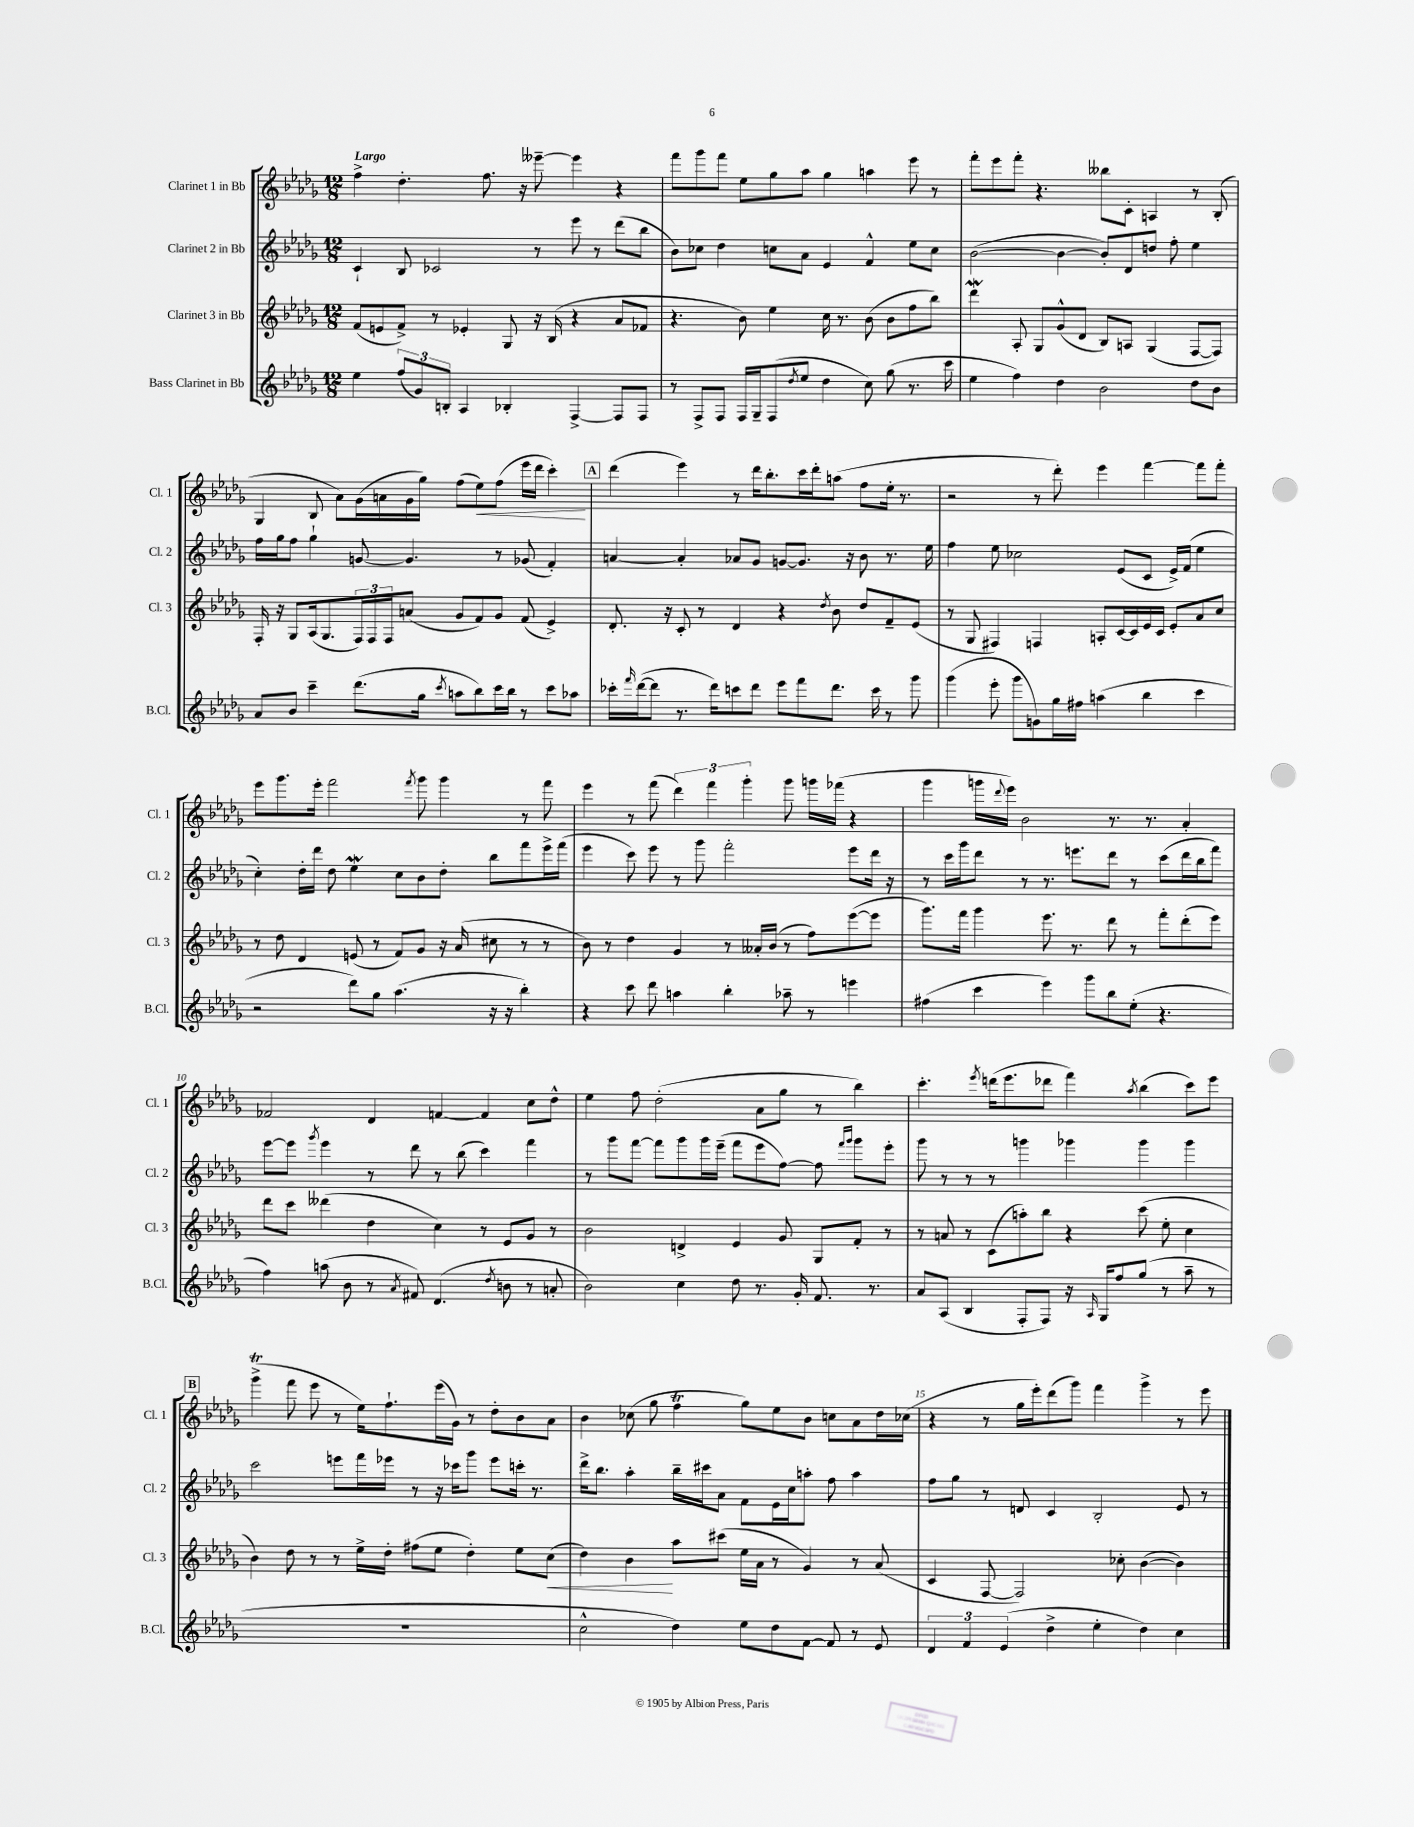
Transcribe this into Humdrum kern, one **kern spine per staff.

**kern	**kern	**dynam	**kern	**kern	**dynam
*part4	*part3	*part3	*part2	*part1	*part1
*staff4	*staff3	*staff3	*staff2	*staff1	*staff1
*I"Bass Clarinet in Bb	*I"Clarinet 3 in Bb	*	*I"Clarinet 2 in Bb	*I"Clarinet 1 in Bb	*
*I'B.Cl.	*I'Cl. 3	*	*I'Cl. 2	*I'Cl. 1	*
*clefG2	*clefG2	*	*clefG2	*clefG2	*
*k[b-e-a-d-g-]	*k[b-e-a-d-g-]	*	*k[b-e-a-d-g-]	*k[b-e-a-d-g-]	*
*M12/8	*M12/8	*	*M12/8	*M12/8	*
=1	=1	=1	=1	=1	=1
!	!	!	!	!LO:TX:a:B:t=Largo	!
4ee-\	(8f/L	.	4c`/	4ff^\	.
.	8en/	.	.	.	.
(12ff/L	8f^/J)	.	8B-/	4.dd-'\	.
12g-/)	.	.	.	.	.
.	8r	.	2c-X/	.	.
12Bn'/J	.	.	.	.	.
4A-/	4e-X'/	.	.	.	.
.	.	.	.	8.ff\	.
4B-X'/	8G-/	.	.	.	.
.	.	.	.	16r	.
.	16r	.	8r	[8eee--X~\	.
.	(16B-/	.	.	.	.
[4F^/	4r	.	8eee-\	4eee--\]	.
.	.	.	8r	.	.
8F/L]	8a-/L	.	(8ddd-\L	4r	.
8F/J	8f-X/J	.	8bb-\J	.	.
=2	=2	=2	=2	=2	=2
8r	4.r	.	8b-\L)	8fff\L	.
8F^/L	.	.	8cc-X\J	8ggg-\	.
8F/J	.	.	4dd-\	8fff\J	.
16F/LL	8b-\)	.	.	8ee-\L	.
16G-~/J	.	.	.	.	.
(8F/	4ee-\	.	8ccn\L	8gg-\	.
8qdd-/	.	.	.	.	.
8ee-/J	.	.	8a-\J	8aa-\J	.
4dd-\	16cc\	.	4e-/	4gg-\	.
.	8.r	.	.	.	.
8cc\)	(8b-\	.	4f^^/	4aan\	.
(8gg-\	8b-\L	.	.	.	.
8.r	8ff\	.	8ee-\L	8eee-\	.
.	8bb-\J)	.	8cc\J	8r	.
16ccc\	.	.	.	.	.
=3	=3	=3	=3	=3	=3
4ee-\	4ddd-w\	.	([2b-\	8fff'\L	.
.	.	.	.	8eee-\	.
4ff\)	8A-'/	.	.	8fff'\J	.
.	8G-/L	.	.	4.r	.
4dd-\	(8g-^^/	.	4b-\_	.	.
.	8d-/J	.	.	.	.
2b-\	8B-/L)	.	8b-'/L])	8bb--X\L	.
.	8An/J	.	8d-/	8c'\J	.
.	(4G-/	.	8ddn/J	4An/	.
.	.	.	8ff'\	.	.
8dd-\L	[8F/L	.	4ee-\	8r	.
8b-\J	8F/J])	.	.	(8B-'/	.
!!LO:LB:g=z
=4	=4	=4	=4	=4	=4
8a-/L	16F'/	.	16ff\LL	4G-/	.
.	16r	.	16gg-\J	.	.
8b-/J	8G-/L	.	8ff\J	.	.
4ccc~\	(16A-/k	.	4gg-`\	8B-/	.
.	8.G-/	.	.	.	.
.	.	.	.	8a-\L)	.
(8.ddd-\L	24F/L)	.	[8gn/	(16g-\L	.
.	24F/	.	.	.	.
.	.	.	.	16an\	.
.	24F/J	.	.	.	.
.	(8an/J	.	4.g/]	16g-\	.
16gg-\Jk	.	.	.	16gg-\JJ)	.
8qccc/	.	.	.	.	.
8aan\L	8g-/L	.	.	(8ff\L	.
!	!	!	!	!	!LO:HP:b
8bb-\)	8f/)	.	.	8ee-\)	<
16ccc\L	8g-/J	.	8r	(8ff\J	.
16bb-\JJ	.	.	.	.	.
8r	(8f/	.	(8g-X/	16eee-\LL	.
.	.	.	.	16ddd-\JJ	.
8ccc\L	4e-^/)	.	4f'/)	4ccc'\)	.
8aa-X\J	.	.	.	.	.
.	.	.	.	.	[
!!LO:REH:place=s1:t=A
=5	=5	=5	=5	=5	=5
16ccc-X'\LL	8.d-'/	.	[4an/	(4ddd-\	.
16qqfff/	.	.	.	.	.
([16ddd-\J	.	.	.	.	.
8ddd-\J]	.	.	.	.	.
.	16r	.	.	.	.
8.r	8c'/	.	4a'/]	4eee-\)	.
.	8r	.	.	.	.
16ddd-\KL)	.	.	.	.	.
8cccn\	4d-/	.	8a-X/L	8r	.
8ddd-\J	.	.	8g-/J	16ddd-\KL	.
.	.	.	.	8.bb-'\	.
8eee-\L	4r	.	[8gn/L	.	.
8fff\	.	.	8.g/J]	16ccc\L	.
.	.	.	.	16ddd-'\J	.
.	8qdd-/	.	.	.	.
8.ddd-\J	8b-\	.	.	(8aan\J	.
.	.	.	16r	.	.
.	8dd-/L	.	8b-\	8ff\L	.
16ccc\	.	.	.	.	.
8r	8f~/	.	8.r	16ee-'\Jk	.
.	.	.	.	8.r	.
8ggg-\	(8e-/J	.	.	.	.
.	.	.	16ee-\	.	.
=6	=6	=6	=6	=6	=6
(4ggg-\	8r	.	4ff\	2r	.
.	8G-/	.	.	.	.
8eee-'\	4F#X/)	.	8ee-\	.	.
8ggg-\L	.	.	2cc-X\	.	.
8gn\)	4Fn/	.	.	8r	.
16gg-\L	.	.	.	8ddd-'\)	.
16ff#X\JJ	.	.	.	.	.
(4aan\	8An'/L	.	.	4eee-\	.
.	[16c/L	.	(8e-/L	.	.
.	16c/]	.	.	.	.
4bb-\	16e-/	.	8c/J	[4fff\	.
.	16c/JJ	.	.	.	.
.	8e-'/L	.	16e-^/LL)	.	.
.	.	.	(16f/JJ	.	.
4ccc\	8a-/	.	4ee-\	8fff\L]	.
.	8cc/J	.	.	8fff'\J	.
!!LO:LB:g=z
=7	=7	=7	=7	=7	=7
2r	8r	.	4cc'\)	8eee-\L	.
.	8dd-\	.	.	8.ggg-\	.
.	4d-/	.	16dd-'\LL	.	.
.	.	.	16ddd-\JJ	16eee-'\Jk	.
.	.	.	8dd-\	2fff\	.
8ddd-\L)	(8en/	.	4ee-W\	.	.
8gg-\J	8r	.	.	.	.
(4.aa-\	8f/L)	.	8cc\L	.	.
.	.	.	.	8qfff/	.
.	8g-/J	.	8b-\	8ggg-\	.
.	16r	.	8dd-'\J	4ggg-\	.
.	(16a-/	.	.	.	.
16r	8cc#X\	.	8bb-\L	.	.
16r	.	.	.	.	.
4bb-'\)	8r	.	8fff\	8r	.
.	8r	.	16eee-^\L	8fff\	.
.	.	.	(16fff\JJ	.	.
=8	=8	=8	=8	=8	=8
4r	8b-\)	.	4eee-\	4eee-\	.
.	8r	.	.	.	.
8ccc\	4dd-\	.	8ccc\)	8r	.
8ddd-\	.	.	8eee-\	(8fff\	.
4aan\	4g-/	.	8r	6ddd-\)	.
.	.	.	8ggg-\	.	.
.	.	.	.	6fff\	.
4bb-'\	8r	.	2fff'\	.	.
.	.	.	.	6ggg-'\	.
.	16a--X'/LL	.	.	.	.
.	(16b-/JJ	.	.	.	.
8aa-X~\	8r	.	.	8ggg-\	.
8r	8ff\L)	.	.	16gggn\LL	.
.	.	.	.	(16fff-X\JJ	.
4eeen\	([8eee-\	.	8eee-\L	4r	.
.	8eee-\J]	.	16ddd-\Jk	.	.
.	.	.	16r	.	.
=9	=9	=9	=9	=9	=9
(4ff#X\	8.ggg-\L)	.	8r	4ggg-\	.
.	.	.	16ccc\LL	.	.
.	16fff\Jk	.	16ggg-\J	.	.
4ccc\	4ggg-\	.	8ddd-\J	16gggn\LL	.
.	.	.	.	8qqddd-/	.
.	.	.	.	16eee-\JJ)	.
.	.	.	8r	2b-\	.
4eee-\)	8.eee-\	.	8.r	.	.
.	8.r	.	8.eeen\L	.	.
8ggg-\L	.	.	.	.	.
8bb-\	8ddd-\	.	8ddd-\J	8.r	.
(8ee-'\J	8r	.	8r	.	.
.	.	.	.	8.r	.
4.r	8fff'\L	.	(8ccc\L	.	.
.	(8ddd-'\	.	16ddd-\L	4a-'/	.
.	.	.	16bb-\J	.	.
.	8eee-\J)	.	8fff\J)	.	.
!!LO:LB:g=z
=10	=10	=10	=10	=10	=10
4ff\)	8ddd-\L	.	[8eee-\L	2f-X/	.
.	8ccc\J	.	8eee-\J]	.	.
.	.	.	8qggg-/	.	.
(8aan\	(4ddd--X\	.	4eee-\	.	.
8b-\	.	.	.	.	.
8r	4dd-\	.	8r	4d-/	.
8qa-/	.	.	.	.	.
8f#X/)	.	.	8ddd-\	.	.
(4.d-/	4cc\)	.	8r	[4fn/	.
.	.	.	(8bb-\	.	.
.	8r	.	4ccc\)	4f/]	.
8qdd-/	.	.	.	.	.
8bn\	8e-/L	.	.	.	.
8r	8g-/J	.	4fff\	8cc\L	.
8an'/	8r	.	.	8dd-^^\J	.
=11	=11	=11	=11	=11	=11
2b-\)	2b-\	.	8r	4ee-\	.
.	.	.	8ggg-\L	.	.
.	.	.	[8fff\J	8ff\	.
.	.	.	8fff\L]	(2dd-'\	.
4cc\	4dn^/	.	8ggg-\	.	.
.	.	.	16ggg-\L	.	.
.	.	.	(16eee-~\JJ	.	.
8dd-\	4e-/	.	8fff\L	.	.
8.r	.	.	8eee-\	8a-\L	.
.	8g-/	.	[8ff\J)	8gg-\J	.
16g-'/	.	.	.	.	.
8.f/	8G-/L	.	8ff\]	8r	.
.	.	.	16qqfff/LL	.	.
.	.	.	16qqggg-/JJ	.	.
.	8f'/J	.	8ggg-\L	4bb-\)	.
8.r	.	.	.	.	.
.	8r	.	8eee-'\J	.	.
=12	=12	=12	=12	=12	=12
8a-/L	8r	.	8ggg-\	4.ccc'\	.
(8A-/J	8an/	.	8r	.	.
4B-/	8r	.	8r	.	.
.	.	.	.	8qeee-/	.
.	(8c\L	.	8r	(16dddn\KL	.
.	.	.	.	8.eee-\	.
8F'/L	8aan'\)	.	4gggn\	.	.
8F/J)	8bb-\J	.	.	8ddd-X\J	.
16r	4r	.	4ggg-X\	4fff\)	.
16qqA-/	.	.	.	.	.
16G-/KL	.	.	.	.	.
8ff/	.	.	.	.	.
.	.	.	.	8qaa-/	.
(8gg-/J	(8ccc\	.	4ggg-\	(4bb-\	.
8r	8ee-'\	.	.	.	.
8aa-~\	4cc\	.	4ggg-\	8ccc\L)	.
8r	.	.	.	8eee-\J	.
!!LO:LB:g=z
!!LO:REH:place=s1:t=B
=13	=13	=13	=13	=13	=13
1.r	4b-\)	.	2ccc\	(4ggg-T^\	.
.	8dd-\	.	.	8fff\	.
.	8r	.	.	8eee-\	.
.	8r	.	8eeen\L	8r	.
.	16ee-^\LL	.	16fff\L	16ee-\KL)	.
.	16dd-'\JJ	.	16eee-X\JJ	8.ff`\	.
.	(8ff#X\L	.	8r	.	.
.	8ee-\J	.	16r	(16eee-\L	.
.	.	.	16ccc-X\KL	16g-\JJ)	.
.	4dd-'\)	.	8ggg-\J	8r	.
.	.	.	8eee-\L	8dd-'\L	.
.	8ee-\L	.	16cccn'\Jk	8b-\	.
.	.	.	8.r	.	.
!	!	!LO:HP:b	!	!	!
.	(8cc\J	<	.	8a-\J	.
=14	=14	=14	=14	=14	=14
2cc^^\	4dd-\)	.	16ddd-^\KL	4b-\	.
.	.	.	8.bb-\J	.	.
.	4b-\	.	4aa-'\	(8cc-X\	.
.	.	.	.	8gg-\	.
4dd-\)	8aa-\L	[	16bb-~\LL	4fft\	.
.	.	.	16ccc#X\J	.	.
.	(8ccc#X\J	.	8a-\J	.	.
8ee-\L	16ee-\LL	.	8f\L	8gg-\L)	.
.	16a-\JJ	.	.	.	.
8dd-\	8r	.	16e-\L	8ee-\	.
.	.	.	16cc\J	.	.
[8f\J	4g-/)	.	8aan'\J	8b-\J	.
8f/]	.	.	8ff\	8ccn\L	.
8r	8r	.	4aa\	8a-\	.
8e-/	(8a-/	.	.	16dd-\L	.
.	.	.	.	(16cc-X\JJ	.
=15	=15	=15	=15	=15	=15
6d-/	4c/	.	8ff\L	4r	.
.	.	.	8gg-\J	.	.
6f/	.	.	.	.	.
.	[8F/	.	8r	8r	.
(6e-/	.	.	.	.	.
.	2F/])	.	8dn/	16gg-\LL	.
.	.	.	.	16eee-'\J)	.
4dd-^\	.	.	4c/	(8ddd-\	.
.	.	.	.	8ggg-\J)	.
4ee-'\	.	.	2B-'/	4fff\	.
.	8cc-X'\	.	.	.	.
4dd-\)	([4b-\	.	.	4ggg-^\	.
4cc\	4b-\])	.	8e-/	8r	.
.	.	.	8r	8eee-\	.
==	==	==	==	==	==
*-	*-	*-	*-	*-	*-
